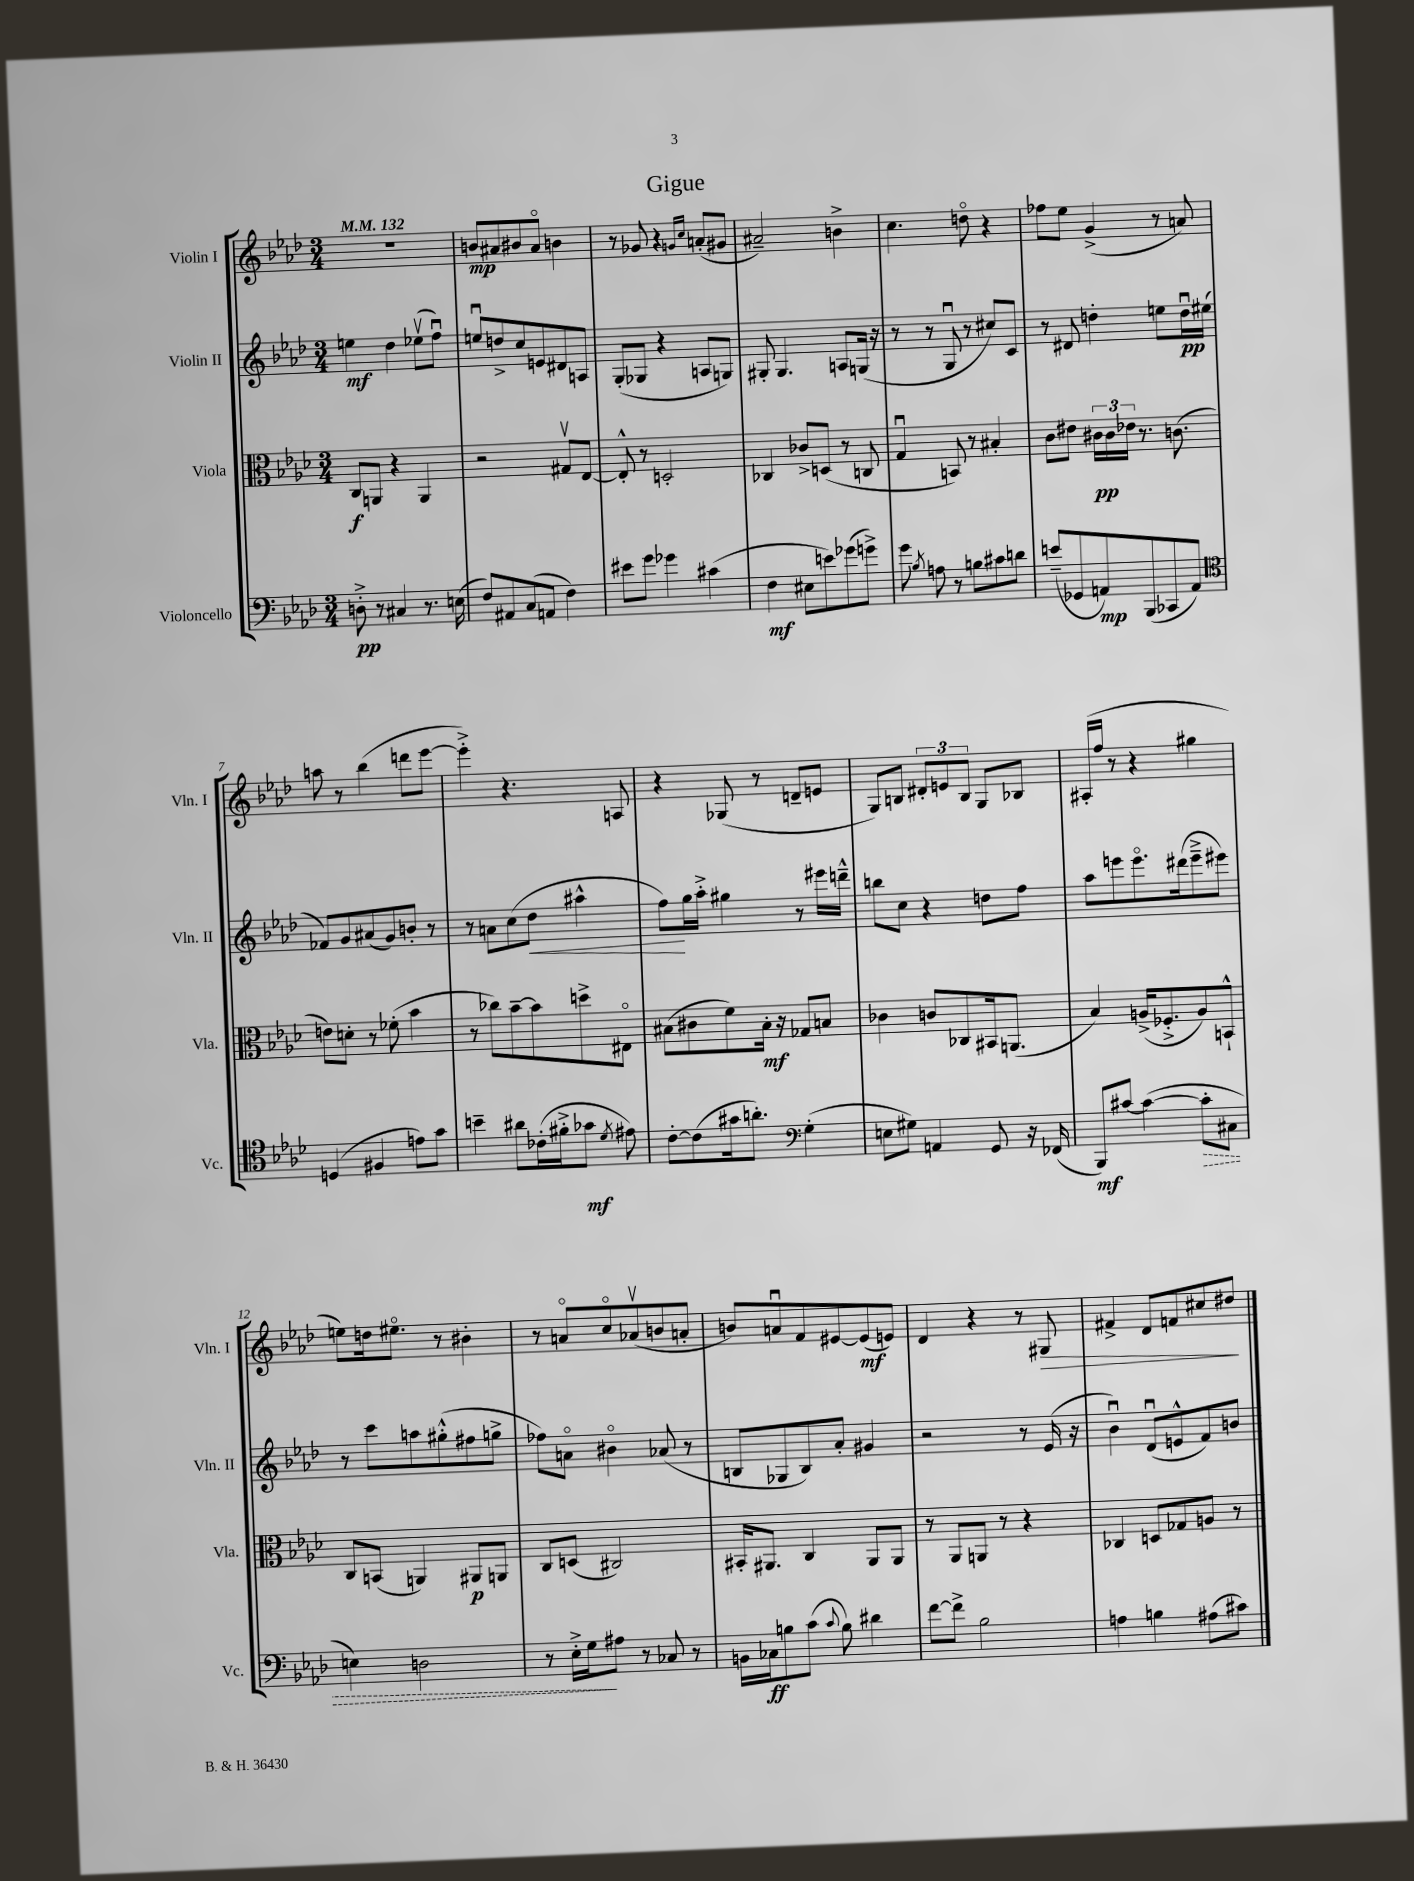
\header { title = "Gigue" }
<<
\new StaffGroup <<
\new Staff = "s0" \with { instrumentName = "Violin I" shortInstrumentName = "Vln. I" } {
    \clef treble \key aes \major \numericTimeSignature \time 3/4 \tempo 4 = 132
    \autoBeamOff R2. |
    b'8[\mp ais'8 bis'8 ais'8]\flageolet b'4 |
    r8 ges'8 r4 \grace { g'16[ c''16] } a'8[-.( gis'8] |
    ais'2--) b'4-> |
    c''4. d''8\flageolet r4 |
    fes''8[ ees''8] g'4->( r8 a'8) |
    a''8 r8 bes''4( d'''8[ ees'''8]~ |
    ees'''4-.->) r4. a8 |
    r4 ges8( r8 d'8[-- e'8] |
    g8[) b8] \tuplet 3/2 { dis'8[-. e'8 b8] } g8[ bes8] |
    ais16[-.( f''16] r8 r4 gis''4 |
    e''8[) d''16 eis''8.]\flageolet r8 bis'4-. |
    r8 a'8[\flageolet c''8\flageolet aes'8\upbow( b'8 a'8]-. |
    b'8[) a'8\downbow f'8 eis'8~ eis'8\mf( e'8]) |
    des'4 r4 r8 gis8\> |
    fis'4-> des'8[ f'8 cis''8 dis''8]\! \bar "|." |
}
\new Staff = "s1" \with { instrumentName = "Violin II" shortInstrumentName = "Vln. II" } {
    \clef treble \key aes \major \numericTimeSignature \time 3/4
    \autoBeamOff e''4\mf des''4 ees''8[\upbow( f''8]\downbow) |
    e''8[\downbow d''8-> c''8 e'8 dis'8 a8] |
    g8[-.( ges8] r4 a8[ g8]) |
    gis8-. gis4. a8[ g16]( r16 |
    r8 r8 g8\downbow r8 cis''8[) c'8] |
    r8 dis'8 d''4-. e''8[ d''16\downbow\pp eis''16]( |
    fes'8[) g'8 ais'8( g'8) b'8]-. r8 |
    r8 a'8[ c''8( des''8]\< ais''4-^ |
    f''8[\!) g''16 aes''16]-.-> gis''4 r8 eis'''16[ d'''16]---^ |
    b''8[ c''8] r4 d''8[ f''8] |
    aes''8[ e'''8 e'''8.\flageolet dis'''16( e'''8---> eis'''8]) |
    r8 c'''8[ a''8 gis''8-.-^( fis''8 g''8]-> |
    fes''8[) a'8]\flageolet bis'4\flageolet aes'8( r8 |
    b8[ ges8 b8) aes'8]-. gis'4 |
    r2 r8 ees'16( r16 |
    bes'4\downbow) des'8[\downbow( e'8-^ f'8) b'8] \bar "|." |
}
\new Staff = "s2" \with { instrumentName = "Viola" shortInstrumentName = "Vla." } {
    \clef alto \key aes \major \numericTimeSignature \time 3/4
    \autoBeamOff c8[\f a,8] r4 a,4 |
    r2 gis8[\upbow ees8]~ |
    ees8-.-^ r8 d2-. |
    ces4 ces'8[-> d8]( r8 c8 |
    g4\downbow b,8) r8 bis4-. |
    c'8[ eis'8] \tuplet 3/2 { cis'16[\pp cis'16 ees'16] } r8. c'8.( |
    e'8[) d'8]-. r8 fes'8-.( bes'4 |
    r8 ces''8[) bes'8~-- bes'8 d''8-> eis8]\flageolet |
    bis8[( cis'8 f'8) bis16]-.\mf r16 ges8[ b8] |
    ces'4 c'8[ ces8 bis,16 a,8.]( |
    bes4) a16[->( fes8.-.-> a8) b,8]-!-^ |
    c8[ b,8]( a,4) ais,8[\p a,8] |
    c8[ d8]( cis2) |
    bis,16[-. ais,8.] c4 ais,8[ ais,8] |
    r8 aes,8[ a,8] r8 r4 |
    ces4 d8[ ges8 a8] r8 \bar "|." |
}
\new Staff = "s3" \with { instrumentName = "Violoncello" shortInstrumentName = "Vc." } {
    \clef bass \key aes \major \numericTimeSignature \time 3/4
    \autoBeamOff d8-.->\pp r8 cis4 r8. e16( |
    f8[) ais,8 c8( a,8] f4) |
    eis'8[ g'8] ges'4 cis'4( |
    f4\mf eis8[ e'8) ges'8( g'8]->) |
    g'8 \acciaccatura { bes8 } a8 r8 b8[ cis'8 d'8] |
    e'8[--( ges,8 a,8\mp) bes,,8( ces,8 a,8]) |
    \clef tenor d4( fis4 e'8[) g'8] |
    b'4-- ais'8[ ces'16-.( fis'16-.-> ges'8]\mf \acciaccatura { des'8 } eis'8) |
    c'8[~-. c'8( gis'16 a'8.]-.) \clef bass g4-.( |
    e8[ gis8]) a,4 g,8 r16 fes,16( |
    bes,,8[\mf) cis'8]~ cis'4~( \once \override Hairpin.style = #'dashed-line cis'8[-.\> cis8] |
    e4) d2 |
    r8 ees16[-.-> g16\! ais8] r8 ces8 r8 |
    b,16[ ces16\ff b8 c'8]( \appoggiatura { c'8 } b8) dis'4 |
    f'8[~ f'8]-> bes2 |
    a4 b4 ais8[( cis'8]) \bar "|." |
}
>>
>>
